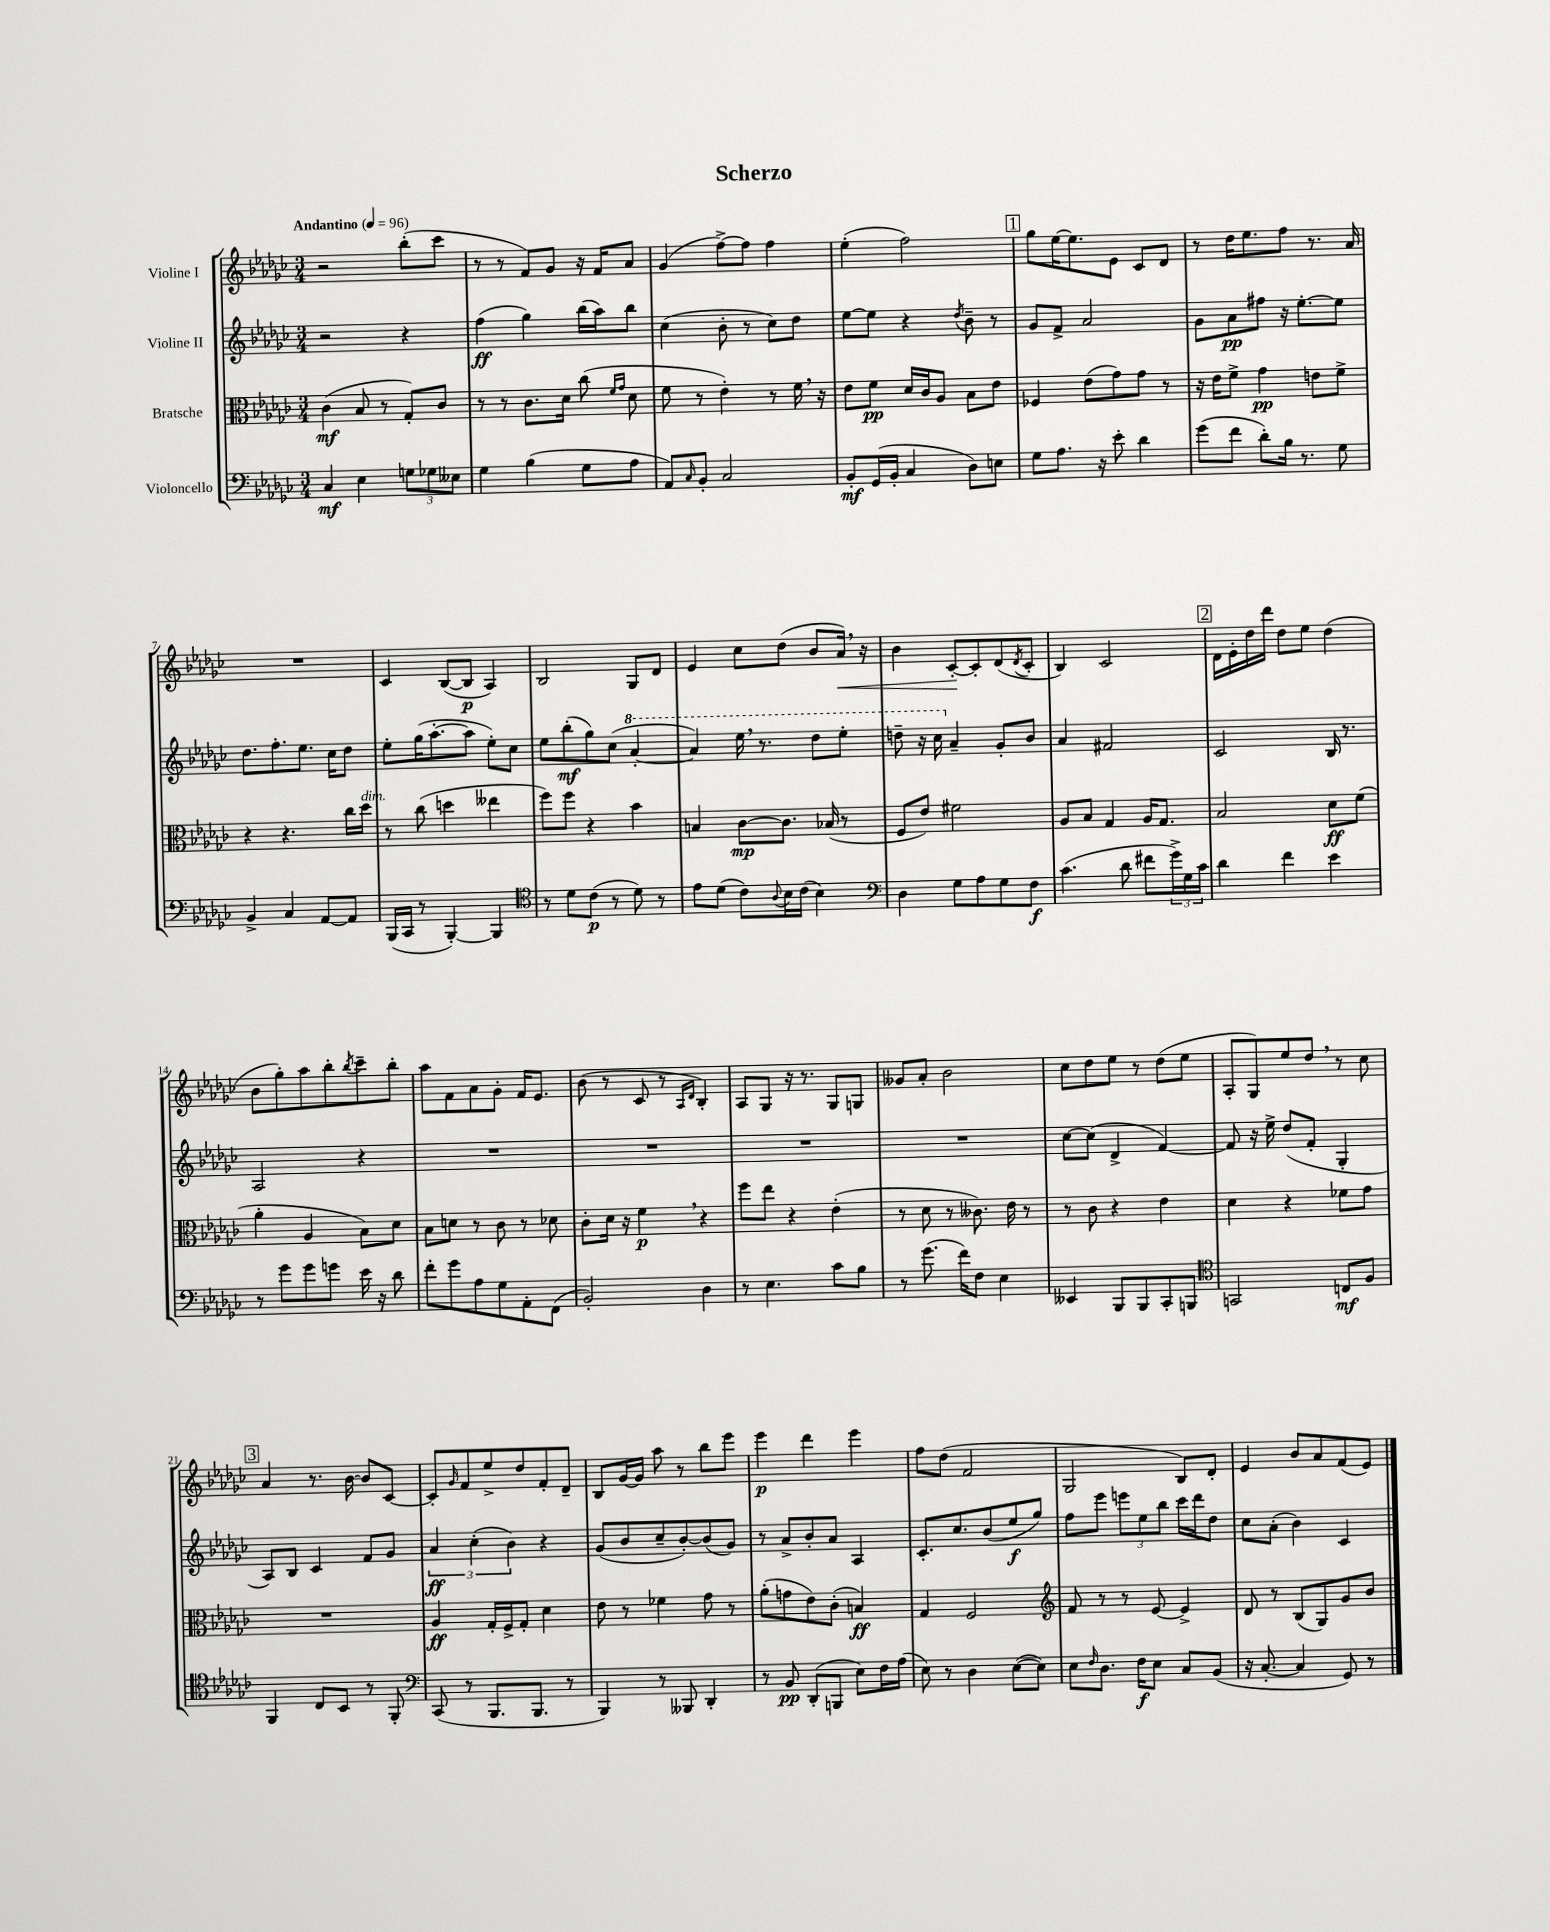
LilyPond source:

\header { title = "Scherzo" }
<<
\new StaffGroup <<
\new Staff = "s0" \with { instrumentName = "Violine I" } {
    \clef treble \key ges \major \numericTimeSignature \time 3/4 \tempo "Andantino" 4 = 96
    r2 bes''8-.( ces'''8 |
    r8 r8 f'8) ges'8 r16 f'16 aes'8 |
    ges'4( f''8~->) f''8 f''4 |
    ees''4-.( f''2) |
    \mark \markup { \box "1" } ges''8 ees''16~ ees''8. ees'8 ces'8 des'8 |
    r8 des''16 ees''8. f''8 r8. aes'16 |
    R2. |
    ces'4 bes8~( bes8\p aes4) |
    bes2 ges8 des'8 |
    ees'4 ces''8 des''8( bes'8 aes'16\<) \breathe r16 |
    bes'4 ces'8~-.\! ces'8-. des'8( \acciaccatura { des'8 } ces'8-. |
    bes4) ces'2 |
    \mark \markup { \box "2" } des'16 ees'16-. des''16 des'''16 des''8 ees''8 des''4( |
    bes'8 ges''8-.) aes''8 bes''8-. \acciaccatura { bes''8 } ces'''8-- bes''8-. |
    aes''8 f'8 aes'8 ges'8-. f'16 ees'8. |
    bes'8( r8 ces'8 r8 \grace { aes16 des'16 } bes4-.) |
    aes8 ges8 r16 r8. ges8 g8 |
    geses'8 aes'8-. bes'2 |
    ces''8 des''8 ees''8 r8 des''8( ees''8 |
    aes8-. ges8) ees''8 des''8 \breathe r8 ces''8 |
    \mark \markup { \box "3" } aes'4 r8. bes'16~ bes'8 ces'8~ |
    ces'8-. \grace { ges'16 } f'8 ees''8-> des''8 f'8-. des'8-- |
    bes8 ges'16~ ges'16 aes''8 r8 bes''8 ees'''8 |
    ees'''4\p des'''4 ees'''4 |
    f''8 des''8( f'2 |
    ges2 bes8) des'8-. |
    ees'4 bes'8 aes'8 f'8( ees'8) \bar "|." |
}
\new Staff = "s1" \with { instrumentName = "Violine II" } {
    \clef treble \key ges \major \numericTimeSignature \time 3/4
    r2 r4 |
    f''4\ff( ges''4) bes''16( aes''16) bes''8 |
    ces''4( bes'8-. r8 ces''8) des''8 |
    ees''8~ ees''8 r4 \acciaccatura { des''8 } bes'8-- r8 |
    \mark \markup { \box "1" } ges'8 f'8-> aes'2 |
    ges'8 aes'8\pp fis''8 r16 ees''8.~-. ees''8 |
    des''8. f''8.-. ees''8. ces''16 des''8 |
    ees''8-. ges''16( aes''8.~-. aes''8 ees''8-.) ces''8 |
    ees''8 bes''8-.\mf( ges''8) ces''8( \ottava #1 aes''4~-. |
    aes''4) ees'''16 \breathe r8. des'''8 ees'''8-. |
    d'''8-- r16 ces'''16 \ottava #0 aes'4-- ges'8-. bes'8 |
    aes'4 fis'2 |
    \mark \markup { \box "2" } ces'2 bes16 r8. |
    aes2 r4 |
    R2. |
    R2. |
    R2. |
    R2. |
    ces''8~ ces''8( des'4-> f'4~) |
    f'8 r16 ees''16-> des''8( f'8-. ges4-. |
    \mark \markup { \box "3" } aes8) bes8 ces'4 f'8 ges'8 |
    \tuplet 3/2 { aes'4\ff ces''4-.( bes'4) } r4 |
    ges'8( bes'8 ces''8-- bes'8~-.) bes'8( ges'8) |
    r8 aes'8-> bes'8-. aes'8 aes4 |
    ces'8.-. ces''8. bes'8( ees''8\f ges''8) |
    f''8 ees'''8 \tuplet 3/2 { e'''8 ees''8 bes''8 } ces'''16 des'''16 des''8 |
    ces''8 aes'8-.( bes'4) ces'4 \bar "|." |
}
\new Staff = "s2" \with { instrumentName = "Bratsche" } {
    \clef alto \key ges \major \numericTimeSignature \time 3/4
    ces'4\mf( bes8 r8 ges8-.) ces'8 |
    r8 r8 ces'8. des'16 ces''8( \grace { f'16 ges'16 } des'8 |
    f'8 r8 ees'4-.) r8 f'16 \breathe r16 |
    ees'8 f'8\pp des'16 ces'16 aes8 bes8 ees'8 |
    \mark \markup { \box "1" } fes4 ees'8( ges'8) ges'8 r8 |
    r16 ees'16 f'8-> ges'4\pp e'8 f'8-> |
    r4 r4. ces''16 des''16^\markup { \italic "dim." } |
    r8 ces''8( d''4 eeses''4 |
    f''8) f''8 r4 bes'4 |
    b4 ces'8~\mp ces'8. bes16( r8 |
    f8 ees'8) fis'2 |
    aes8 bes8 ges4 aes16 ges8. |
    \mark \markup { \box "2" } bes2 des'8\ff f'8( |
    aes'4-. aes4 bes8) des'8 |
    bes8 d'8 r8 ces'8 r8 des'8 |
    ces'8-. des'16 r16 f'4\p \breathe r4 |
    f''8 ees''8 r4 ees'4-.( |
    r8 des'8 r8 ceses'8.) ees'16 r8 |
    r8 ces'8 r4 ees'4 |
    des'4 r4 fes'8 ges'8 |
    \mark \markup { \box "3" } R2. |
    aes4\ff ges16-. f16-> ges8-. des'4 |
    ees'8 r8 fes'4 ges'8 r8 |
    aes'8-.( g'8 ees'8) ces'8-.( b4\ff) |
    ges4 f2 |
    \clef treble f'8 r8 r8 ees'8~ ees'4-> |
    des'8 r8 bes8( ges8) ges'8 bes'8 \bar "|." |
}
\new Staff = "s3" \with { instrumentName = "Violoncello" } {
    \clef bass \key ges \major \numericTimeSignature \time 3/4
    ces4\mf ees4 \tuplet 3/2 { g8 ges8 eeses8 } |
    ges4 bes4( ges8 aes8 |
    aes,8) \grace { ces16 } bes,8-. ces2 |
    bes,8-.\mf ges,16( bes,16-. ces4 des8) e8 |
    \mark \markup { \box "1" } ges8 aes8. r16 ees'8-. des'4 |
    ges'8( f'8 des'8-.) bes16 r8. ges8 |
    bes,4-> ces4 aes,8~ aes,8 |
    bes,,16( ces,16 r8 bes,,4~-.) bes,,4 |
    \clef tenor r8 des'8 ces'8\p( r8 des'8) r8 |
    ees'8 des'8( ces'8) \appoggiatura { aes8 } bes16 ces'16( bes4) |
    \clef bass des4 ges8 aes8 ges8 f8\f |
    ces'4.( des'8 fis'8 \tuplet 3/2 { ges'16->) ges16 ces'16 } |
    \mark \markup { \box "2" } des'4 f'4 ees'4 |
    r8 ges'8 ges'8 g'8 ees'16 r16 des'8 |
    f'8-. ges'8 aes8 ges8 aes,8-. f,8( |
    bes,2-.) des4 |
    r8 ees4. ces'8 bes8 |
    r8 ges'8.( f'16) f8 ees4 |
    eeses,4 bes,,8 bes,,8 ces,8-. b,,8 |
    \clef tenor g,2 c8\mf f8 |
    \mark \markup { \box "3" } f,4 ces8 bes,8 r8 f,8-. |
    \clef bass ces,8( r8 bes,,8. bes,,8. r8 |
    bes,,4) r8 beses,,8 des,4-. |
    r8 bes,8\pp des,8-.( b,,8 ees8) f16 aes16( |
    ees8) r8 des4 ees8~( ees8) |
    ees8 \grace { f16 } des8. f16\f ees8 ces8 bes,8( |
    r16 ces8.~-. ces4 ges,8) r8 \bar "|." |
}
>>
>>
